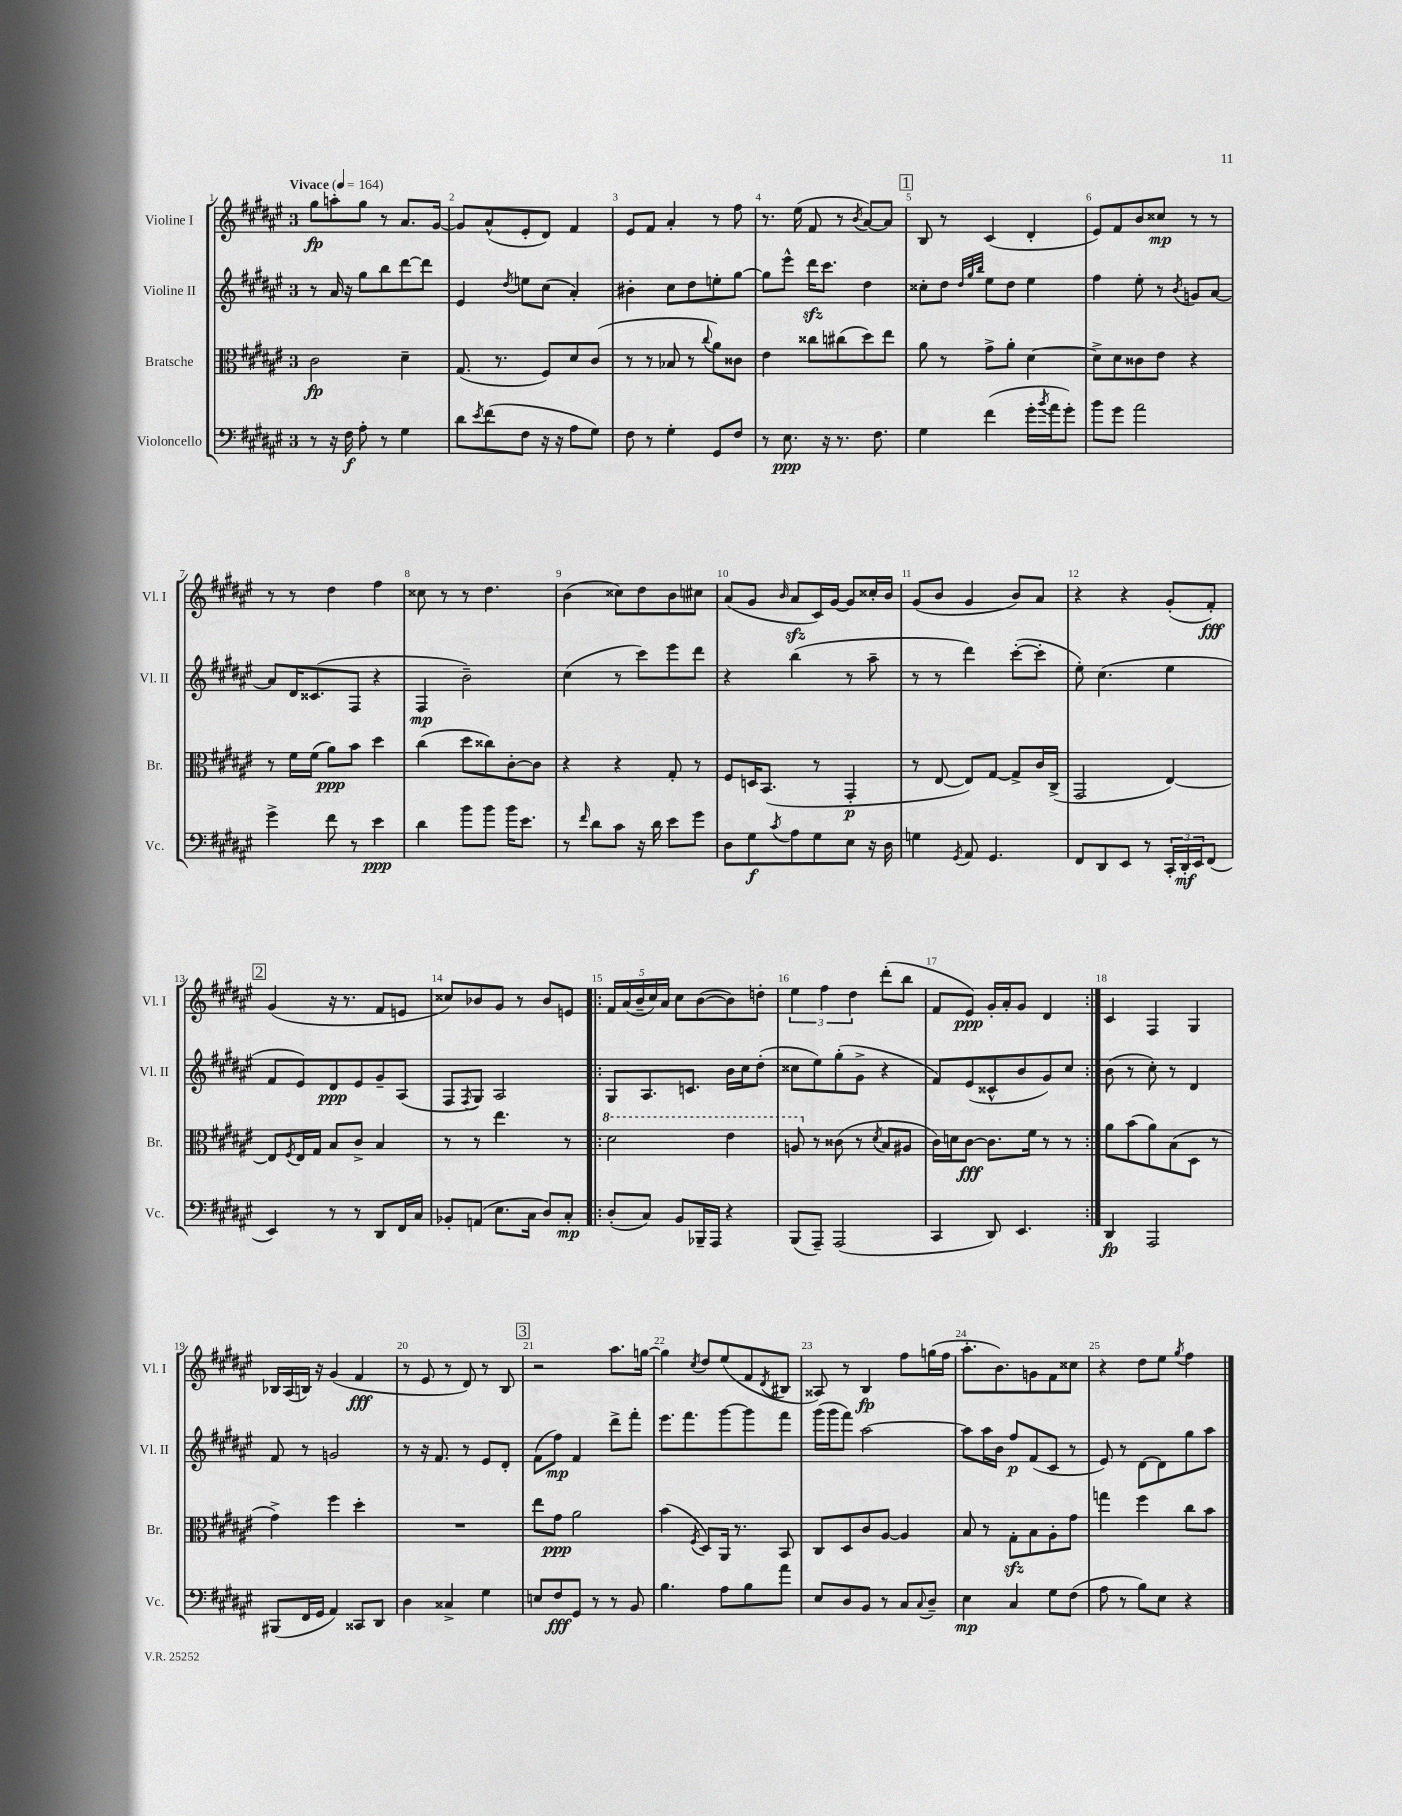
<<
\new StaffGroup <<
\new Staff = "s0" \with { instrumentName = "Violine I" shortInstrumentName = "Vl. I" } {
    \clef treble \key fis \major \once \override Staff.TimeSignature.style = #'single-digit \time 3/4 \tempo "Vivace" 4 = 164
    gis''8\fp a''8-. gis''8 r8 ais'8. gis'16~ |
    gis'8 ais'8-^( eis'8-. dis'8) fis'4 |
    eis'8 fis'8 ais'4-. r8 fis''8 |
    r8. eis''16( fis'8 r8 \acciaccatura { b'8 } ais'8~) ais'8 |
    \mark \markup { \box "1" } b8 r8 cis'4( dis'4-. |
    eis'8) fis'8 b'8 cisis''8\mp r8 r8 |
    r8 r8 dis''4 fis''4 |
    cisis''8 r8 r8 dis''4. |
    b'4( cisis''8) dis''8 b'8 cis''8 |
    ais'8( gis'8 \grace { b'16 } ais'8\sfz cis'16) gis'16~ gis'8 cisis''16-. b'16 |
    gis'8( b'8 gis'4 b'8) ais'8 |
    r4 r4 gis'8-.( fis'8-.\fff) |
    \mark \markup { \box "2" } gis'4( r16 r8. fis'8 e'8 |
    cisis''8) bes'8 gis'8 r8 bes'8 e'8 |
    \repeat volta 2 { \tuplet 5/4 { fis'16 ais'16( b'16-- cis''16) ais'16 } cis''8 b'8~( b'8) d''8-. |
    \tuplet 3/2 { eis''4 fis''4 dis''4 } dis'''8-.( b''8 |
    fis'8 eis'8\ppp) gis'16-. ais'16-. gis'8 dis'4 | }
    cis'4 fis4 gis4 |
    bes16 ais16( b16) r16 gis'4( fis'4\fff |
    r8 eis'8 r8 dis'8) r8 b8 |
    \mark \markup { \box "3" } r2 ais''8. g''16~ |
    g''4 \acciaccatura { cis''8 } dis''8 eis''8( fis'8 \acciaccatura { dis'8 } bis8 |
    aisis8) r8 b4\fp fis''8 g''16( fis''16 |
    ais''8.-. b'8.) g'8 fis'8 cisis''8 |
    r4 dis''8 eis''8 \acciaccatura { gis''8 } fis''4 \bar "|." |
}
\new Staff = "s1" \with { instrumentName = "Violine II" shortInstrumentName = "Vl. II" } {
    \clef treble \key fis \major \once \override Staff.TimeSignature.style = #'single-digit \time 3/4
    r8 ais'16 r16 gis''8 b''8 dis'''8~ dis'''8 |
    eis'4 \acciaccatura { dis''8 } e''8 cis''8( ais'4-.) |
    bis'4-. cis''8 dis''8 e''8-. gis''8~ |
    gis''8 eis'''8-^ dis'''16\sfz cis'''8. dis''4 |
    \mark \markup { \box "1" } cisis''8-. dis''8 \grace { dis''32 gis''32 b''32 } eis''8 dis''8 eis''4 |
    fis''4 eis''8-. r8 \acciaccatura { b'8 } g'8 ais'8~ |
    ais'8 dis'16 cisis'8.( fis8 r4 |
    fis4\mp b'2--) |
    cis''4( r8 cis'''8) eis'''8 dis'''8 |
    r4 b''4( r8 ais''8-- |
    r8 r8 dis'''4) cis'''8~-.( cis'''8-. |
    eis''8-.) cis''4.( eis''4 |
    \mark \markup { \box "2" } fis'8 eis'8) dis'8\ppp eis'8 gis'8-- ais8( |
    fis8 \acciaccatura { fis8 } gis8) ais2 |
    \repeat volta 2 { gis8 ais8. c'8. b'16 cis''16 dis''8-.( |
    cisis''8 eis''8) gis''8-.( gis'8-> r4 |
    fis'8) eis'8( cisis'8-^ b'8 gis'8) cis''8 | }
    b'8( r8 cis''8-.) r8 dis'4 |
    fis'8 r8 g'2 |
    r8 r16 fis'8. r8 eis'8 dis'8-. |
    \mark \markup { \box "3" } fis'8( fis''8\mp) fis'4 dis'''8-> fis'''8-. |
    eis'''8. fis'''8. gis'''8~ gis'''8 fis'''8 |
    gis'''16( gis'''16 fis'''8) ais''2~ |
    ais''8 ais''16 b'16 fis''8\p fis'8( cis'8 r8 |
    eis'8) r8 dis'8~ dis'8 gis''8 ais''8 \bar "|." |
}
\new Staff = "s2" \with { instrumentName = "Bratsche" shortInstrumentName = "Br." } {
    \clef alto \key fis \major \once \override Staff.TimeSignature.style = #'single-digit \time 3/4
    cis'2\fp dis'4-- |
    gis8.( r8. fis8) dis'8 cis'8( |
    r8 r8 bes8 r8 \appoggiatura { cis''8 } ais'8) cisis'8 |
    eis'4 cisis''8 cis''8( dis''8) eis''8 |
    \mark \markup { \box "1" } ais'8 r8 gis'8-> ais'8-. dis'4~ |
    dis'8-> dis'8 cisis'8 eis'8 r4 |
    r8 fis'16 fis'16( ais'8\ppp) b'8 dis''4 |
    cis''4( dis''8 cisis''8) cis'8~-. cis'8 |
    r4 r4 gis8-. r8 |
    fis8 d16 b,8.( r8 gis,4-.\p |
    r8 eis8~ eis8) gis8~ gis8-> cis'16 cis16->( |
    gis,2 eis4~) |
    \mark \markup { \box "2" } eis8 \acciaccatura { fis8 } eis16 gis16 b8 cis'8-> b4 |
    r8 r8 eis''4. r8 |
    \repeat volta 2 { \ottava #1 dis''2 eis''4 |
    a'8 \ottava #0 r8 cisis'8( r8 \acciaccatura { dis'8 } b8 ais!8 |
    cis'16) d'16 cis'8~\fff cis'8. fis'16 r8 r8 | }
    ais'8 b'8( ais'8) b8( dis8 r8 |
    gis'4->) fis''4 dis''4-. |
    R2. |
    \mark \markup { \box "3" } eis''8 gis'8\ppp ais'2 |
    b'4( \acciaccatura { fis8 } dis8) ais,16 r8. b,8 |
    cis8 dis8 cis'8 ais8~ ais4 |
    b8 r8 gis8-.\sfz b8 ais8-. gis'8 |
    g''4 fis''4 cis''8 b'8 \bar "|." |
}
\new Staff = "s3" \with { instrumentName = "Violoncello" shortInstrumentName = "Vc." } {
    \clef bass \key fis \major \once \override Staff.TimeSignature.style = #'single-digit \time 3/4
    r8 r16 fis16\f ais8-. r8 gis4 |
    dis'8 \acciaccatura { eis'8 } fis'8( fis8 r16 r16 ais8 gis8) |
    fis8 r8 gis4-. gis,8 fis8 |
    r8 eis8.\ppp r16 r8. fis8. |
    \mark \markup { \box "1" } gis4 fis'4( gis'16-. \acciaccatura { b'8 } ais'16 gis'8-.) |
    b'8 gis'8 ais'2 |
    gis'4-> fis'8 r8 eis'4\ppp |
    dis'4 b'8 b'8 b'16 eis'8. |
    r8 \grace { fis'16 } dis'8 cis'8 r16 dis'16 eis'8 gis'8 |
    dis8 gis8\f \acciaccatura { cis'8 } ais8 gis8 eis8 r16 dis16 |
    g4 \acciaccatura { gis,8 } ais,8 gis,4. |
    fis,8 dis,8 eis,8 r8 \tuplet 3/2 { cis,16-. dis,16-.\mf eis,16 } fis,8( |
    \mark \markup { \box "2" } eis,4) r8 r8 dis,8 fis,16 cis16 |
    bes,8-. a,8( eis8. cis16 dis8) cis8-.\mp |
    \repeat volta 2 { dis8-.( cis8) b,8 bes,,16-- ais,,16 r4 |
    b,,8( ais,,8--) ais,,2( |
    cis,4 dis,8) eis,4. | }
    dis,4\fp ais,,2 |
    bis,,8( fis,16 gis,16 ais,4) cisis,8 dis,8 |
    dis4 cisis4-> gis4 |
    \mark \markup { \box "3" } e8 fis8\fff gis,8 r8 r8 b,8 |
    b4. ais8 b8 ais'8 |
    eis8 dis8 b,8 r8 cis8 \appoggiatura { cis8 } dis8-- |
    eis4\mp cis4 gis8 fis8( |
    ais8 r8 b8) eis8 r4 \bar "|." |
}
>>
>>
\layout { \context { \Score \override BarNumber.break-visibility = ##(#f #t #t) barNumberVisibility = #all-bar-numbers-visible } }
